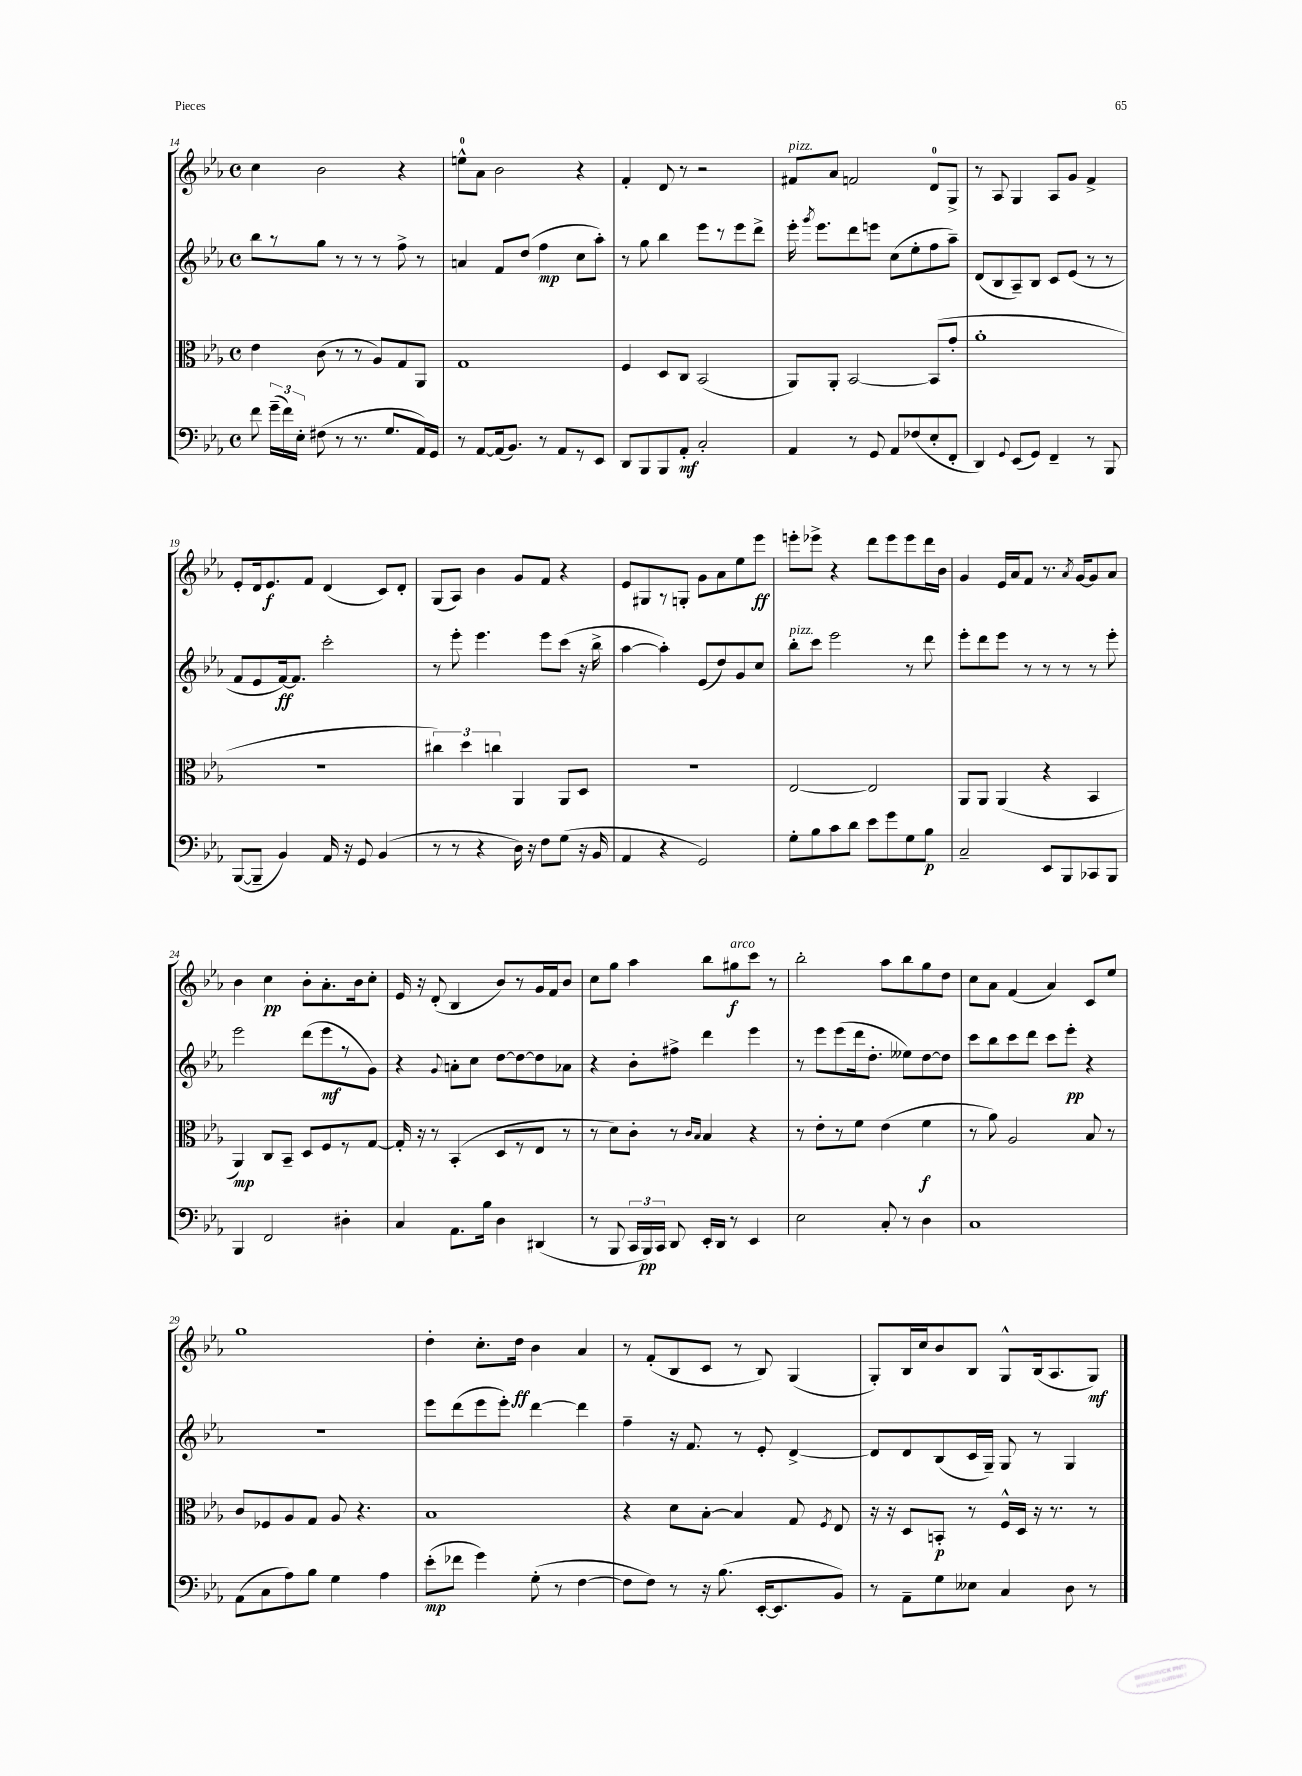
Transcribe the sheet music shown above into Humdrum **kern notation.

**kern	**kern	**kern	**kern
*staff4	*staff3	*staff2	*staff1
*clefF4	*clefC3	*clefG2	*clefG2
*k[b-e-a-]	*k[b-e-a-]	*k[b-e-a-]	*k[b-e-a-]
*M4/4	*M4/4	*M4/4	*M4/4
*met(c)	*met(c)	*met(c)	*met(c)
8f	4e-	8bb-	4cc
(24g~	.	8r	.
24f)	.	.	.
24E-'	.	.	.
(8F#	(8c	8gg	2b-
8r	8r	8r	.
8.r	8r	8r	.
.	8A-)	8r	.
8.G	.	.	.
.	8G	8ff^	4r
16AA-)	8AA-	8r	.
16GG	.	.	.
=	=	=	=
8r	1G	4a	8ee^^
[8AA-	.	.	8a-
(16AA-]	.	8f	2b-
8.BB-)	.	.	.
.	.	(8dd	.
8r	.	4ff	.
8AA-	.	.	.
8r	.	8cc	4r
8EE-	.	8aa-')	.
=	=	=	=
8DD	4F	8r	4f'
8BBB-	.	8gg	.
8BBB-	8D	4bb-	8d
8AA-'	8C	.	8r
2C'	(2BB-	8eee-	2r
.	.	8r	.
.	.	8eee-	.
.	.	8ddd^	.
=	=	=	=
4AA-	8AA-)	16eee-'	8f#
.	.	8qggg	.
.	.	8.eee-	.
.	8AA-'	.	8a-
8r	[2BB-	8ddd	2f
8GG	.	8eee	.
8AA-	.	(8cc	.
(8F-	.	8ee-'	.
8E-'	(8BB-]	8ff	8d
8FF'	8g'	8aa-~)	8G^
=	=	=	=
4DD)	1a-'	(8d	8r
.	.	8B-	8A-
8qqGG	.	.	.
(8EE-	.	8A-~)	4G
8GG)	.	8B-	.
4FF~	.	8c	8A-
.	.	(8e-	8g
8r	.	8r	4f^
8BBB-	.	8r	.
=	=	=	=
([8BBB-	1r	8f	8e-'
8BBB-~]	.	8e-	16d
.	.	.	8.e-
4BB-)	.	[16f)	.
.	.	8.f]	.
.	.	.	8f
16AA-	.	2ccc'	(4d
16r	.	.	.
8GG	.	.	.
(4BB-	.	.	8c)
.	.	.	8d'
=	=	=	=
8r	6cc#)	8r	(8G
8r	.	8eee-'	8A-)
.	6dd	.	.
4r	.	4.eee-	4b-
.	6cc	.	.
16D)	4AA-	.	8g
16r	.	.	.
8F	.	8eee-	8f
(8G	8AA-	(8ccc	4r
16r	8D	16r	.
16BB-	.	16bb-^	.
=	=	=	=
4AA-	1r	[4aa-	8e-
.	.	.	8G#
4r	.	4aa-'])	8r
.	.	.	8G'
2GG)	.	(8e-	8g
.	.	8dd)	8a-
.	.	8g	8ee-
.	.	8cc	8eee-
=	=	=	=
8G'	[2E-	8bb-'	8eee'
8B-	.	8ccc	8eee-^
8c	.	2eee-	4r
8d	.	.	.
8e-	2E-]	.	8ddd
8g	.	.	8eee-
8G	.	8r	8eee-
8B-	.	8ddd	16ddd
.	.	.	16b-
=	=	=	=
2C~	8AA-	8eee-'	4g
.	8AA-	8ddd	.
.	(4AA-	8eee-	16e-
.	.	.	16a-
.	.	8r	8f
8EE-	4r	8r	8.r
8BBB-	.	8r	.
.	.	.	8qa-
.	.	.	[16g
8CC-	4BB-	8r	8g]
8BBB-	.	8eee-'	8a-
=	=	=	=
4BBB-	4AA-)	2eee-	4b-
2FF	8C	.	4cc
.	8BB-~	.	.
.	8D	(8ddd	8b-'
.	8F	8eee-	8.a-'
4D#'	8r	8r	.
.	.	.	16b-
.	[8G	8g)	8cc'
=	=	=	=
4C	16G']	4r	16e-
.	16r	.	16r
.	8r	.	(8d'
.	.	8qqg	.
8.AA-	(4BB-'	8a'	4B-
.	.	8cc	.
16B-	.	.	.
4D	8D	[8dd	8b-)
.	8r	8dd_	8r
(4DD#	8E-	8dd]	16g
.	.	.	16f
.	8r	8a-	8b-
=	=	=	=
8r	8r	4r	8cc
8BBB-	8d)	.	8gg
24CC	8c'	8b-'	4aa-
24BBB-)	.	.	.
24CC	.	.	.
8DD	8r	8ff#^	.
.	16qqc	.	.
.	16qqB-	.	.
16EE-'	4B-	4ddd	8bb-
16DD	.	.	.
8r	.	.	8gg#
4EE-	4r	4eee-	8ccc
.	.	.	8r
=	=	=	=
2E-	8r	8r	2bb-'
.	8e-'	8eee-	.
.	8r	(8eee-	.
.	8f	16ddd	.
.	.	8.dd'	.
8C'	(4e-	.	8aa-
8r	.	8ee--)	8bb-
4D	4f	[8dd	8gg
.	.	8dd]	8dd
=	=	=	=
1C	8r	8ccc	8cc
.	8a-)	8bb-	8a-
.	2A-	8ccc	(4f
.	.	8ddd	.
.	.	8ccc	4a-)
.	.	8eee-'	.
.	8B-	4r	8c
.	8r	.	8ee-
=	=	=	=
(8AA-	8c	1r	1gg
8C	8F-	.	.
8A-)	8A-	.	.
8B-	8G	.	.
4G	8A-	.	.
.	4.r	.	.
4A-	.	.	.
=	=	=	=
(8e-'	1B-	8eee-	4dd'
8f-	.	(8ddd	.
4g)	.	8eee-	8.cc'
.	.	8eee-')	.
.	.	.	16dd
(8G'	.	[4ddd	4b-
8r	.	.	.
[4F	.	4ddd]	4a-
=	=	=	=
8F]	4r	4ff~	8r
8F)	.	.	(8f'
8r	8d	16r	8B-
.	.	8.f	.
16r	[8B-'	.	8c
(8.B-	.	.	.
.	4B-]	8r	8r
[16EE-'	.	8e-'	8B-)
8.EE-]	.	.	.
.	8G	[4d^	(4G
.	8qF	.	.
8BB-)	8E-	.	.
=	=	=	=
8r	16r	8d]	8G')
.	16r	.	.
8AA-~	8D	8d	16B-
.	.	.	16cc
8G	8BB'	(8B-	8b-
8E--	8r	16c	8B-
.	.	16G~)	.
4C	16F^^	8G	8G^^
.	16D	.	.
.	16r	8r	(16B-
.	8.r	.	8.A-
8D	.	4G	.
8r	8r	.	8G)
==	==	==	==
*-	*-	*-	*-
